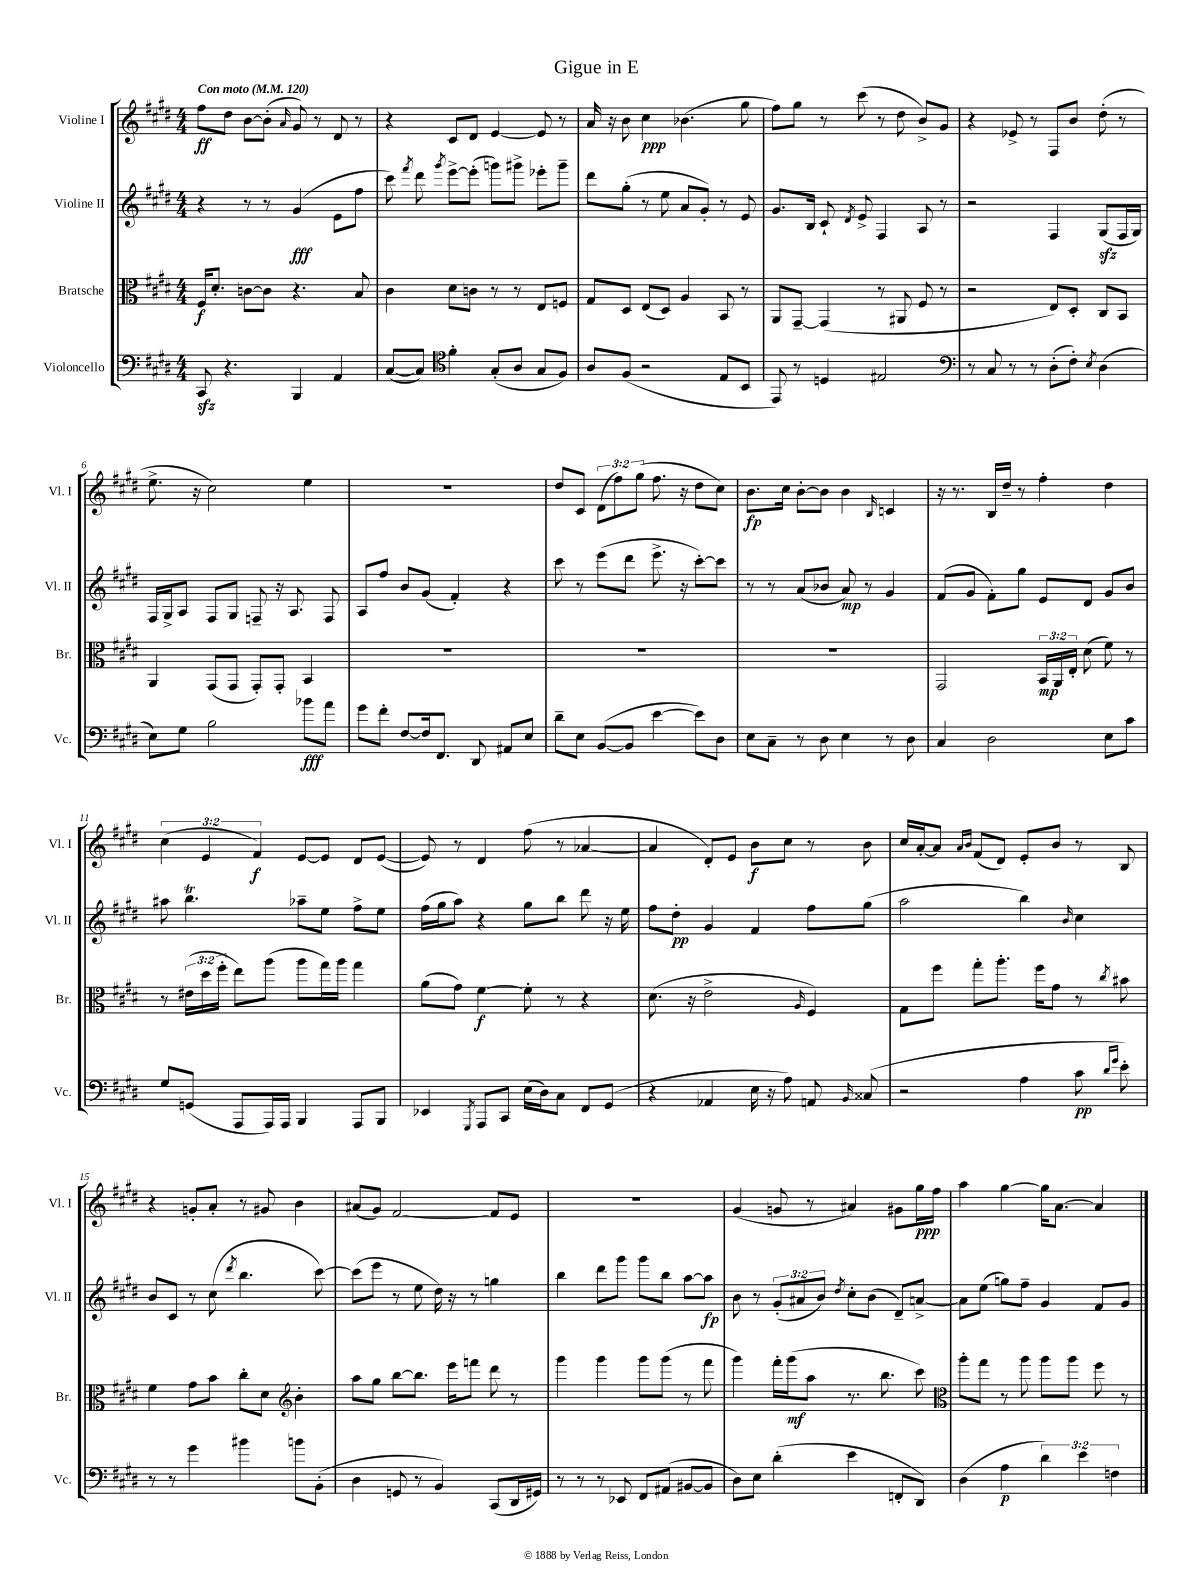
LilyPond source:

\header { title = "Gigue in E" }
<<
\new StaffGroup <<
\new Staff = "s0" \with { instrumentName = "Violine I" shortInstrumentName = "Vl. I" } {
    \clef treble \key e \major \numericTimeSignature \time 4/4 \override Staff.TupletNumber.text = #tuplet-number::calc-fraction-text \tempo "Con moto" 4 = 120
    \autoBeamOff fis''8[\ff dis''8] b'8[~ b'8]-.( \grace { a'16 } gis'8) r8 dis'8 r8 |
    r4 cis'8[ dis'8] e'4~ e'8 r8 |
    a'16 r16 b'8 cis''4\ppp bes'4.( gis''8 |
    fis''8[) gis''8] r8 cis'''8( r8 dis''8 b'8[->) gis'8] |
    r4 ees'8-> r8 fis8[ b'8] dis''8-.( r8 |
    e''8.-> r16 cis''2) e''4 |
    R1 |
    dis''8[ cis'8] \tuplet 3/2 { dis'8[( fis''8) gis''8]( } fis''8. r16 dis''8[ cis''8]) |
    b'8.[\fp cis''16] b'8[~-. b'8] b'4 \grace { b16 } c'4 |
    r16 r8. b16[ dis''16]-- r8 fis''4-. dis''4 |
    \tuplet 3/2 { cis''4( e'4 fis'4\f) } e'8[~ e'8] dis'8[ e'8]~( |
    e'8) r8 dis'4 fis''8( r8 aes'4~ |
    aes'4 dis'8[-.) e'8] b'8[\f cis''8] r8 b'8 |
    cis''16[ a'16~-. a'8] \grace { a'16[ b'16] } fis'8[( dis'8]) e'8[-. b'8] r8 b8 |
    r4 g'8[-. a'8]-. r8 gis'8 b'4 |
    ais'8[( gis'8]) fis'2~ fis'8[ e'8] |
    R1 |
    gis'4( g'8 r8 ais'4) gis'8[ gis''16\ppp fis''16] |
    a''4 gis''4~ gis''16[ a'8.]~ a'4 \bar "|." |
}
\new Staff = "s1" \with { instrumentName = "Violine II" shortInstrumentName = "Vl. II" } {
    \clef treble \key e \major \numericTimeSignature \time 4/4 \override Staff.TupletNumber.text = #tuplet-number::calc-fraction-text
    \autoBeamOff r4 r8 r8 gis'4\fff( e'8[ fis''8] |
    cis'''8) \acciaccatura { fis'''8 } dis'''8 \acciaccatura { gis'''8 } e'''8[~-> e'''8]-.( g'''8[) gis'''8]-> ees'''8[-. gis'''8]-- |
    dis'''8[ gis''8]-.( r8 e''8 a'8[ gis'8]-.) r8 e'8 |
    gis'8.[ b16] cis'8-! \acciaccatura { dis'8 } e'8-> fis4 a8 r8 |
    r2 fis4 gis8[\sfz( fis16 gis16]) |
    fis16[ gis16-> a8] fis8[ gis8] f8-- r16 a8. f8 |
    a8[ fis''8] b'8[ gis'8]( fis'4-.) r4 |
    cis'''8 r8 e'''8[( dis'''8] e'''8.-> r16 cis'''8[~-.) cis'''8] |
    r8 r8 a'8[( bes'8] a'8\mp) r8 gis'4 |
    fis'8[( gis'8] fis'8[-.) gis''8] e'8[ dis'8] gis'8[ b'8] |
    ais''8 b''4.\trill aes''8[-- e''8] fis''8[-> e''8] |
    fis''16[( gis''16 a''8]) r4 gis''8[ b''8] dis'''8 r16 e''16 |
    fis''8[ dis''8]-.\pp gis'4 fis'4 fis''8[ gis''8]( |
    a''2 b''4) \grace { b'16 } cis''4 |
    b'8[ cis'8] r8 cis''8( \acciaccatura { dis'''8 } b''4. cis'''8~) |
    cis'''8[( e'''8] r8 e''8 dis''16) r16 r8 g''4 |
    b''4 dis'''8[ gis'''8] gis'''8[ b''8] a''8[~ a''8]\fp |
    b'8 r8 \tuplet 3/2 { gis'8[-.( ais'8 b'8]) } \acciaccatura { dis''8 } cis''8[-. b'8]( dis'8[--) a'8]~-> |
    a'8[ e''8]( g''8[) fis''8]-- gis'4 fis'8[ gis'8] \bar "|." |
}
\new Staff = "s2" \with { instrumentName = "Bratsche" shortInstrumentName = "Br." } {
    \clef alto \key e \major \numericTimeSignature \time 4/4 \override Staff.TupletNumber.text = #tuplet-number::calc-fraction-text
    \autoBeamOff fis16[\f dis'8.]-. c'8[~ c'8] r4. b8 |
    cis'4 dis'8[ c'8] r8 r8 e8[ f8] |
    gis8[ dis8] e8[( dis8]) a4 b,8 r8 |
    a,8[ gis,8]~-- gis,4( r8 ais,8 fis8 r8 |
    r2 e8[) dis8]-. cis8[ b,8] |
    a,4 gis,8[( gis,8] gis,8[-.) gis,8]-. b,4 |
    R1 |
    R1 |
    R1 |
    gis,2 \tuplet 3/2 { b,16[\mp a,16 e16]-. } dis'8( fis'8) r8 |
    r8 \tuplet 3/2 { eis'16[( dis''16 fis''16]-. } e''8[) a''8]( a''8[ gis''16) a''16] gis''4 |
    a'8[( gis'8]) fis'4~\f fis'8-. r8 r4 |
    dis'8.( r16 e'2-> \grace { a16 } fis4) |
    gis8[ fis''8] gis''8[-. a''8.]-. fis''16[ gis'8] r8 \acciaccatura { cis''8 } bis'8 |
    fis'4 gis'8[ b'8] cis''8[-. dis'8] \clef treble b'4-. |
    a''8[ gis''8] b''8[~ b''8.] e'''16[ f'''8] dis'''8 r8 |
    gis'''4 gis'''4 gis'''8[ gis'''8]( r8 fis'''8 |
    gis'''4) fis'''16[-. gis'''16\mf( a''8] r8. b''8. cis'''8) |
    \clef alto a''8[-. gis''8] r8 a''8 a''8[ a''8] fis''8 r8 \bar "|." |
}
\new Staff = "s3" \with { instrumentName = "Violoncello" shortInstrumentName = "Vc." } {
    \clef bass \key e \major \numericTimeSignature \time 4/4 \override Staff.TupletNumber.text = #tuplet-number::calc-fraction-text
    \autoBeamOff cis,8\sfz r4. b,,4 a,4 |
    cis8[~( cis8]) \clef tenor fis'4-. gis8[-.( a8] gis8[ fis8]) |
    a8[ fis8]( r2 e8[ b,8] |
    e,8) r8 d4 eis2 |
    \clef bass r8 cis8 r8 r8 dis8[-.( fis8]-.) \acciaccatura { e8 } dis4( |
    e8[) gis8] b2 bes'8[\fff a'8] |
    gis'8[ fis'8]-. fis8[~ fis16 fis,8.] dis,8 ais,8[ e8] |
    dis'8[-- e8] b,8[~( b,8] e'4~ e'8[) dis8] |
    e8[ cis8]-- r8 dis8 e4 r8 dis8 |
    cis4 dis2 e8[ cis'8] |
    gis8[ g,8]( a,,8[ a,,16) a,,16] b,,4 a,,8[ b,,8] |
    ees,4 \acciaccatura { gis,,8 } a,,8[ cis,8] e16[( dis16) cis8] fis,8[ gis,8]( |
    r4 aes,4 e16 r16 a8) a,8 \grace { b,16 } cisis8( |
    r2 a4 cis'8\pp \grace { dis'16[ gis'16] } e'8-.) |
    r8 r8 gis'4 bis'4 b'8[ b,8]-.( |
    dis4 g,8 r8 b,4) cis,8[( dis,16 gis,16]) |
    r8 r8 r8 ees,8 fis,8[ ais,8]( bis,8[~ bis,8] |
    dis8[) e8] dis'4-.( e'4 f,8[-. dis,8]) |
    dis4( a4\p \tuplet 3/2 { dis'4) e'4 f4 } \bar "|." |
}
>>
>>
